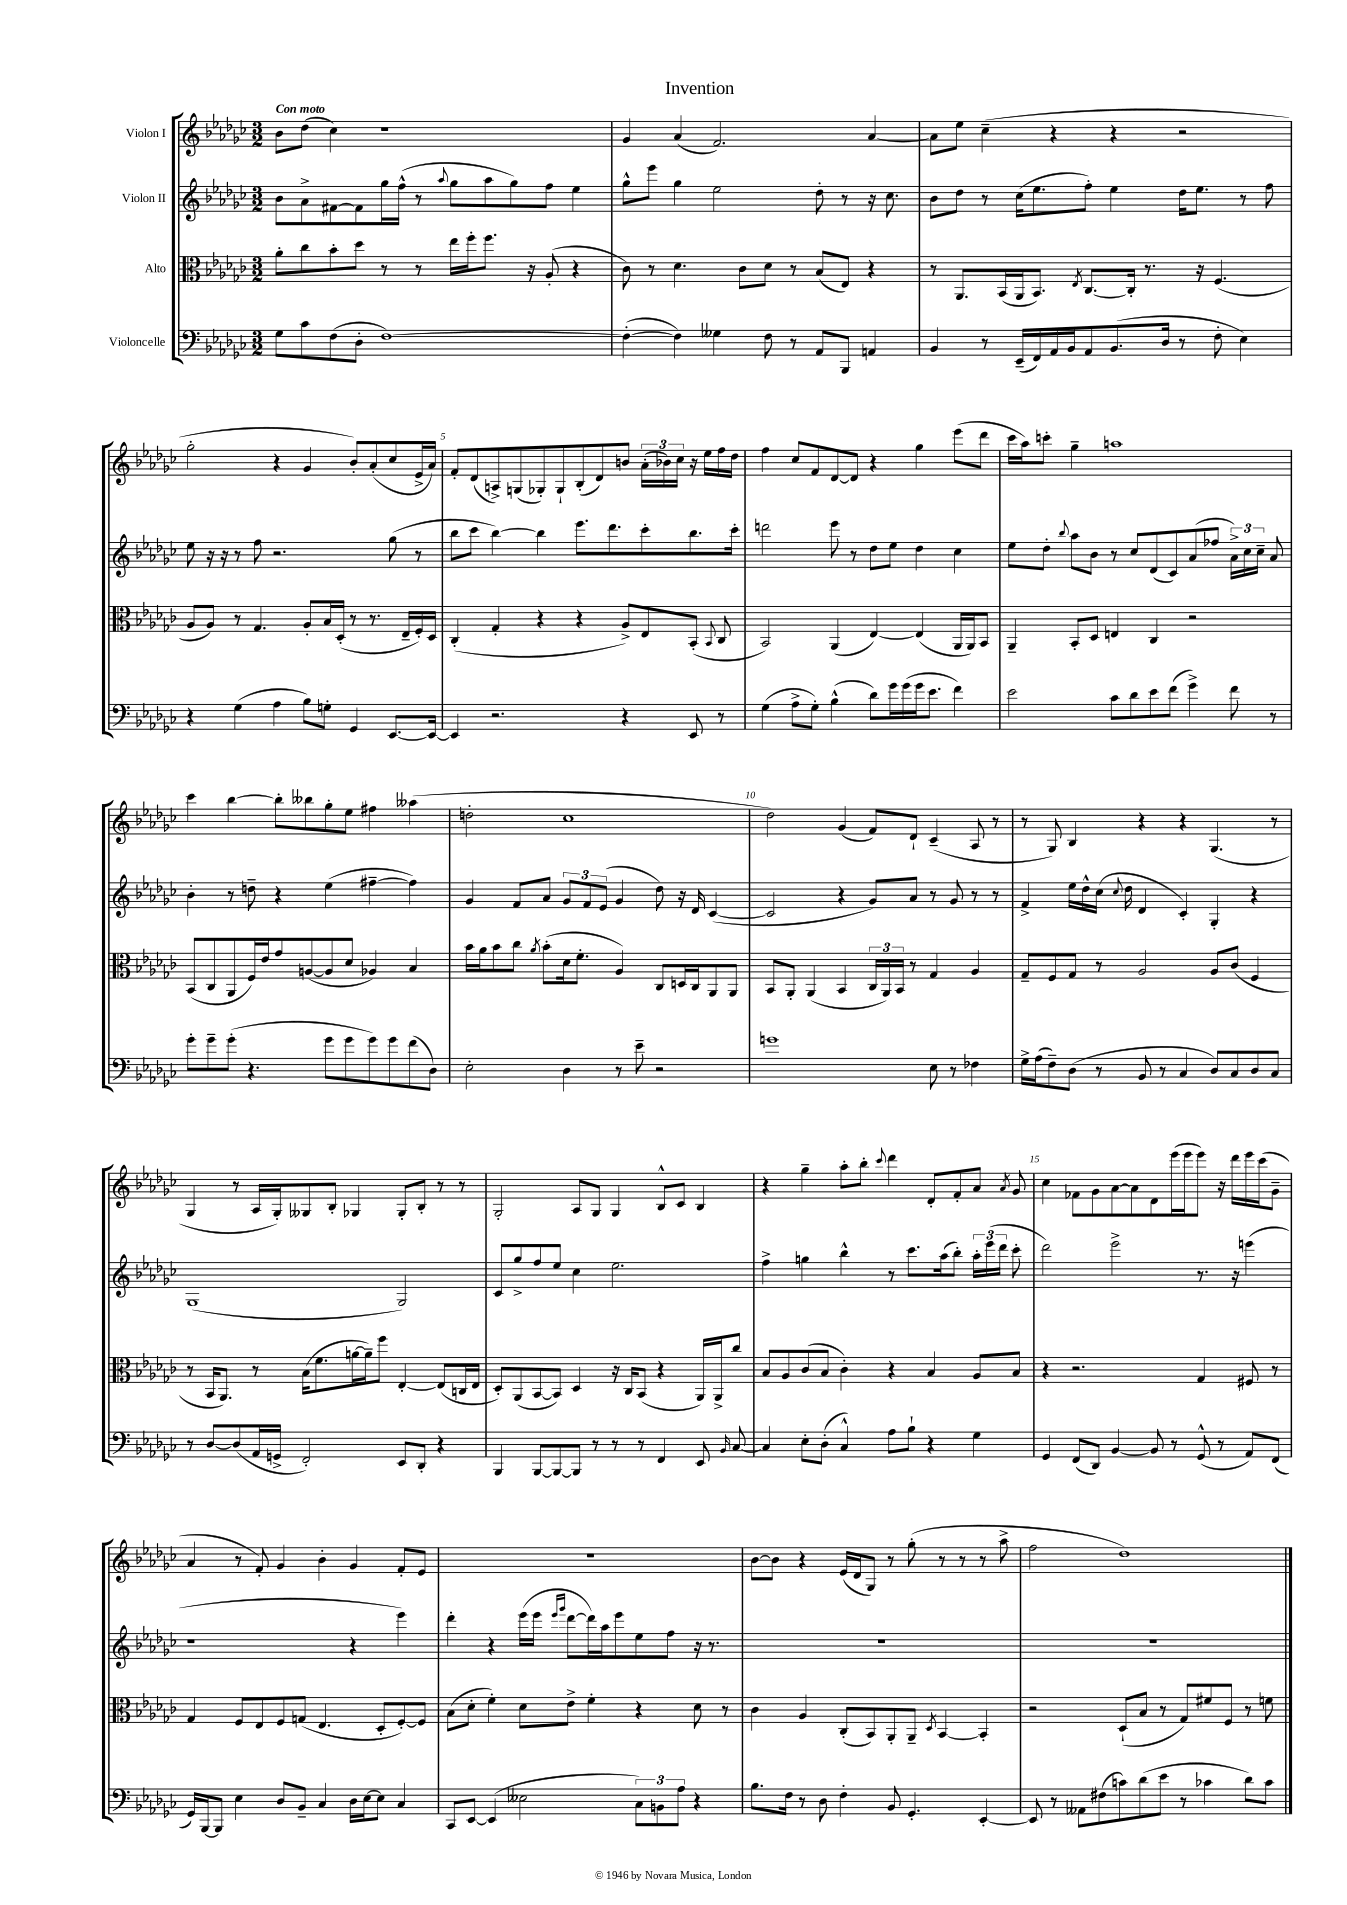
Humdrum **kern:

**kern	**kern	**kern	**kern
*part4	*part3	*part2	*part1
*staff4	*staff3	*staff2	*staff1
*I"Violoncelle	*I"Alto	*I"Violon II	*I"Violon I
*clefF4	*clefC3	*clefG2	*clefG2
*k[b-e-a-d-g-c-]	*k[b-e-a-d-g-c-]	*k[b-e-a-d-g-c-]	*k[b-e-a-d-g-c-]
*M3/2	*M3/2	*M3/2	*M3/2
=1	=1	=1	=1
!	!	!	!LO:TX:a:B:t=Con moto
8G-\L	8a-'\L	8b-\L	8b-\L
8c-\	8cc-\	8a-^\	(8dd-\J
(8F\	8b-'\	[8f#X\	4cc-\)
8D-'\J	8dd-\J	8f#\]	.
[1F)	8r	16gg-\L	1r
.	.	(16ff^^\JJ	.
.	8r	8r	.
.	.	8qqaa-/	.
.	16ee-\LL	8gg-\L	.
.	16ff'\J	.	.
.	8.ff\J	8aa-\	.
.	.	8gg-\)	.
.	16r	.	.
.	(8A-'/	8ff\J	.
.	4r	4ee-\	.
=2	=2	=2	=2
(4F'\_	8c-\)	8gg-^^\L	4g-/
.	8r	8eee-\J	.
4F\])	4.d-\	4gg-\	(4a-/
4G--X\	.	2ee-\	2.f/)
.	8c-\L	.	.
8F\	8d-\J	.	.
8r	8r	.	.
8AA-/L	(8B-/L	8dd-'\	.
8BBB-/J	8E-/J)	8r	.
4AAn/	4r	16r	[4a-/
.	.	8.cc-\	.
=3	=3	=3	=3
4BB-/	8r	8b-\L	8a-\L]
.	8.AA-/L	8dd-\J	8ee-\J
8r	.	8r	(4cc-~\
.	(16BB-/L	.	.
(16EE-~/LL	16AA-/J	(16cc-\KL	.
16FF/)	8.BB-/J)	8.ee-\	.
16AA-/	.	.	4r
16BB-/J	.	.	.
.	8qE-/	.	.
8AA-/	[8.C-/L	8ff'\J)	.
(8.BB-/	.	4ee-\	4r
.	16C-'/Jk]	.	.
.	8.r	.	.
16D-/Jk	.	.	.
8r	.	16dd-\KL	2r
.	16r	8.ee-\J	.
8F'\	(4.F/	.	.
4E-\)	.	8r	.
.	.	8ff\	.
!!LO:LB:g=z
=4	=4	=4	=4
4r	8A-/L	8ee-\	2gg-'\
.	8A-/J)	16r	.
.	.	16r	.
(4G-\	8r	8r	.
.	4.G-/	8ff\	.
4A-\	.	2.r	4r
8B-\L)	8A-'/L	.	4g-/
8Gn'\J	16B-/L	.	.
.	(16D-'/JJ	.	.
4GG-/	8r	.	8b-'/L)
.	8.r	.	(8a-'/
[8.EE-/L	.	(8gg-\	8cc-/
.	16E-~/LL	.	.
.	16F'/)	8r	16e-^/L
16EE-/Jk_	16D-/JJ	.	16a-/JJ)
=5	=5	=5	=5
4EE-/]	(4C-'/	8bb-\L	8f'/L
.	.	8ccc-\J	(8d-/
2.r	4G-'/	[4bb-\)	8An^/)
.	.	.	(8Gn/
.	4r	4bb-\]	8G-X'/)
.	.	.	8G-`/
.	4r	8.eee-\L	(8B-'/
.	.	.	8d-/)
.	.	8.ddd-\	.
4r	8A-^/L)	.	8bn/J
.	8E-/	8ccc-'\	(24a-'\LL
.	.	.	24b-X\)
.	.	.	24cc-\JJ
8EE-/	(8BB-'/J	8.bb-\	16r
.	.	.	16ee-\LL
.	8qqBB-/	.	.
8r	8C-/	.	16ff\
.	.	16ccc-'\Jk	16dd-\JJ
=6	=6	=6	=6
(4G-\	2BB-/)	2dddn\	4ff\
8A-^\L	.	.	8cc-/L
8G-'\J)	.	.	8f/
(4B-^^\	(4AA-/	8eee-\	[8d-/
.	.	8r	8d-/J]
8d-\L)	[4E-/)	8dd-\L	4r
16g-\L	.	8ee-\J	.
(16g-\	.	.	.
16g-\J	(4E-/]	4dd-\	4gg-\
8.e-\J	.	.	.
4f\)	16AA-/LL	4cc-\	(8eee-\L
.	16AA-/J)	.	.
.	8BB-/J	.	8ddd-\J
=7	=7	=7	=7
2e-\	4AA-~/	8ee-\L	16ccc-\LL
.	.	.	16aa-\J)
.	.	8dd-'\J	8cccn'\J
.	.	8qqbb-/	.
.	8BB-'/L	8aa-\L	4gg-~\
.	8D-/J	8b-\J	.
8c-\L	4En/	8r	1aan
8d-\	.	8cc-/L	.
8e-\	4C-/	(8d-/	.
(8f\J	.	8c-/)	.
4g-^\)	2r	(8a-/	.
.	.	8ff-X/J	.
8f\	.	24a-^\LL)	.
.	.	24cc-\	.
.	.	24cc-~\JJ	.
8r	.	8a-/	.
!!LO:LB:g=z
=8	=8	=8	=8
8g-'\L	(8BB-/L	4b-'\	4ccc-\
8g-~\	8C-/	.	.
(8g-'\J	8AA-/	8r	[4bb-\
4.r	16F/L)	8ddn~\	.
.	16e-/J	.	.
.	8g-/	4r	8bb-'\L]
.	([8An/	.	8bb--X\
8g-\L	8A/]	(4ee-\	8gg-'\
8g-\	8d-/J	.	8ee-\J
8g-\)	4A-X/)	[4ff#X~\	4ff#X\
8g-\	.	.	.
(8f\	4B-/	4ff#\])	(4aa--X\
8D-\J)	.	.	.
=9	=9	=9	=9
2E-'\	16b-\LL	4g-/	2ddn'\
.	16a-\J	.	.
.	8b-\	.	.
.	8cc-\J	8f/L	.
.	8qa-/	.	.
.	(8b-'\L	8a-/J	.
4D-\	16d-\k	12g-/L	1cc-
.	8.f'\J	.	.
.	.	12f/	.
.	.	(12e-/J	.
8r	4A-/)	4g-/	.
8e-~\	.	.	.
2r	8C-/L	8dd-\)	.
.	16Dn/L	16r	.
.	16C-/J	16d-/	.
.	8AA-/	([4c-/	.
.	8AA-/J	.	.
=10	=10	=10	=10
1gn	8BB-/L	2c-/]	2dd-\)
.	8AA-'/J	.	.
.	(4AA-/	.	.
.	4BB-/	4r	(4g-/
.	24C-/LL	8g-/L)	8f/L)
.	24AA-/)	.	.
.	24BB-/JJ	.	.
.	8r	8a-/J	8d-`/J
8E-\	4G-/	8r	(4c-~/
8r	.	8g-/	.
4F-X\	4A-/	8r	8A-/
.	.	8r	8r
=11	=11	=11	=11
16G-^\LL	8G-~/L	4f^/	8r
(16A-\J	.	.	.
8F~\)	8F/	.	8G-/)
(8D-\J	8G-/J	16ee-\LL	4B-/
.	.	16dd-^^\	.
8r	8r	(16cc-\JJ	.
.	.	8qqcc-/	.
.	.	16dd-\	.
8BB-/	2A-/	4d-/	4r
8r	.	.	.
4C-/	.	4c-'/)	4r
8D-/L)	8A-/L	4G-'/	(4.G-/
8C-/	(8c-/J	.	.
8D-/	4F/	4r	.
8C-/J	.	.	8r
!!LO:LB:g=z
=12	=12	=12	=12
8r	8r	(1G-	4G-/
[8D-/L	16BB-/KL	.	.
.	8.AA-/J)	.	.
(8D-/]	.	.	8r
16AA-/L	8r	.	16A-/LL
16GGn^/JJ	.	.	16G-'/J)
2FF'/)	(16B-\KL	.	8G--X/
.	8.f\	.	.
.	.	.	8B-'/J
.	[16an\L	.	4G-X/
.	16a~\J])	.	.
.	8ff\J	.	.
8EE-/L	[4E-'/	2G-/)	8G-'/L
8DD-'/J	.	.	8B-'/J
4r	(8E-/L]	.	8r
.	16Cn/L	.	8r
.	16E-/JJ	.	.
=13	=13	=13	=13
4BBB-/	8D-'/L)	8c-/L	2G-'/
.	(8AA-/	8gg-^/	.
[8BBB-/L	[8BB-/	8ff/	.
8BBB-/_	8BB-/J])	8ee-/J	.
8BBB-/J]	4D-/	4cc-\	8A-/L
8r	.	.	8G-/J
8r	16r	2.ee-\	4G-/
.	16C-/KL	.	.
8r	(8BB-/J	.	.
4FF/	4r	.	8B-^^/L
.	.	.	8c-/J
8EE-/	16AA-/LL)	.	4B-/
.	16AA-^/J	.	.
16qqBB-/	.	.	.
[8C-/	8cc-/J	.	.
=14	=14	=14	=14
4C-/]	8B-/L	4ff^\	4r
.	8A-/	.	.
8E-'\L	(8c-/	4ggn\	4gg-~\
(8D-'\J	8B-/J	.	.
4C-^^/)	4c-'\)	4bb-^^\	8aa-'\L
.	.	.	8bb-'\J
.	.	.	8qqccc-/
8A-\L	4r	8r	4ddd-\
8B-`\J	.	8.ccc-\L	.
4r	4B-/	.	8d-'/L
.	.	(16aa-\k	.
.	.	8bb-'\J)	8f'/
4G-\	8A-/L	24aa-'\LL	8a-/J
.	.	(24eee-\	.
.	.	24ddd-\JJ	.
.	.	.	8qa-/
.	8B-/J	8ccc-'\	8g-/
=15	=15	=15	=15
4GG-/	4r	2ddd-\)	4cc-\
(8FF/L	2.r	.	8f-X\L
8DD-/J)	.	.	8g-\
[4BB-/	.	2eee-^\	[8a-\
.	.	.	8a-\]
8BB-/]	.	.	8d-\
8r	.	.	(16eee-\L
.	.	.	16eee-\J
(8GG-^^/	4G-/	8.r	8eee-\J)
8r	.	.	16r
.	.	16r	16ddd-\LL
8AA-/L)	8F#X/	(4eeen\	16eee-\
.	.	.	(16ccc-\J
(8FF/J	8r	.	8g-~\J
!!LO:LB:g=z
=16	=16	=16	=16
16GG-/LL)	4G-/	1r	4a-/
[16BBB-/J	.	.	.
8BBB-/J]	.	.	.
4E-\	8F/L	.	8r
.	8E-/	.	8f'/)
8D-/L	8F/	.	4g-/
8BB-~/J	(8Gn/J	.	.
4C-/	4.E-/	.	4b-'\
16D-\LL	.	4r	4g-/
[16E-\J	.	.	.
8E-\J]	8D-'/L	.	.
4C-/	[8F'/)	4eee-\)	8f'/L
.	8F/J]	.	8e-/J
=17	=17	=17	=17
8CC-/L	(8B-\L	4ddd-'\	1.r
[8EE-/J	8d-'\J	.	.
(4EE-/]	4f'\)	4r	.
2E--X\	8d-\L	(16eee-\LL	.
.	.	16eee-\JJ	.
.	.	16qqeee-/LL	.
.	.	16qqggg-/JJ	.
.	8e-^\J	[8ddd-\L	.
.	4f'\	16ddd-\L])	.
.	.	16aa-\J	.
.	.	8eee-\	.
12C-\L)	4r	8ee-\	.
12BBn\	.	.	.
.	.	8ff\J	.
12A-\J	.	.	.
4r	8d-\	16r	.
.	.	8.r	.
.	8r	.	.
=18	=18	=18	=18
8.B-\L	4c-\	1.r	[8b-\L
.	.	.	8b-\J]
16F\Jk	.	.	.
8r	4A-/	.	4r
8D-\	.	.	.
4F'\	(8C-'/L	.	(16e-/LL
.	.	.	16d-/J
.	8BB-/)	.	8G-/J)
8BB-/	8AA-'/	.	8r
4.GG-'/	8AA-~/J	.	(8gg-'\
.	8qD-/	.	.
.	[4BB-/	.	8r
.	.	.	8r
[4EE-'/	4BB-'/]	.	8r
.	.	.	8aa-^\
=19	=19	=19	=19
8EE-/]	2r	1.r	2ff\
8r	.	.	.
8AA--X\L	.	.	.
(8F#X\	.	.	.
8cn\)	(8D-`/L	.	1dd-)
(8d-\	8B-/J	.	.
8e-\J	8r	.	.
8r	8G-/L)	.	.
4c-X\	8f#X/	.	.
.	8F/J	.	.
8d-\L)	8r	.	.
8c-\J	8fn\	.	.
==	==	==	==
*-	*-	*-	*-
